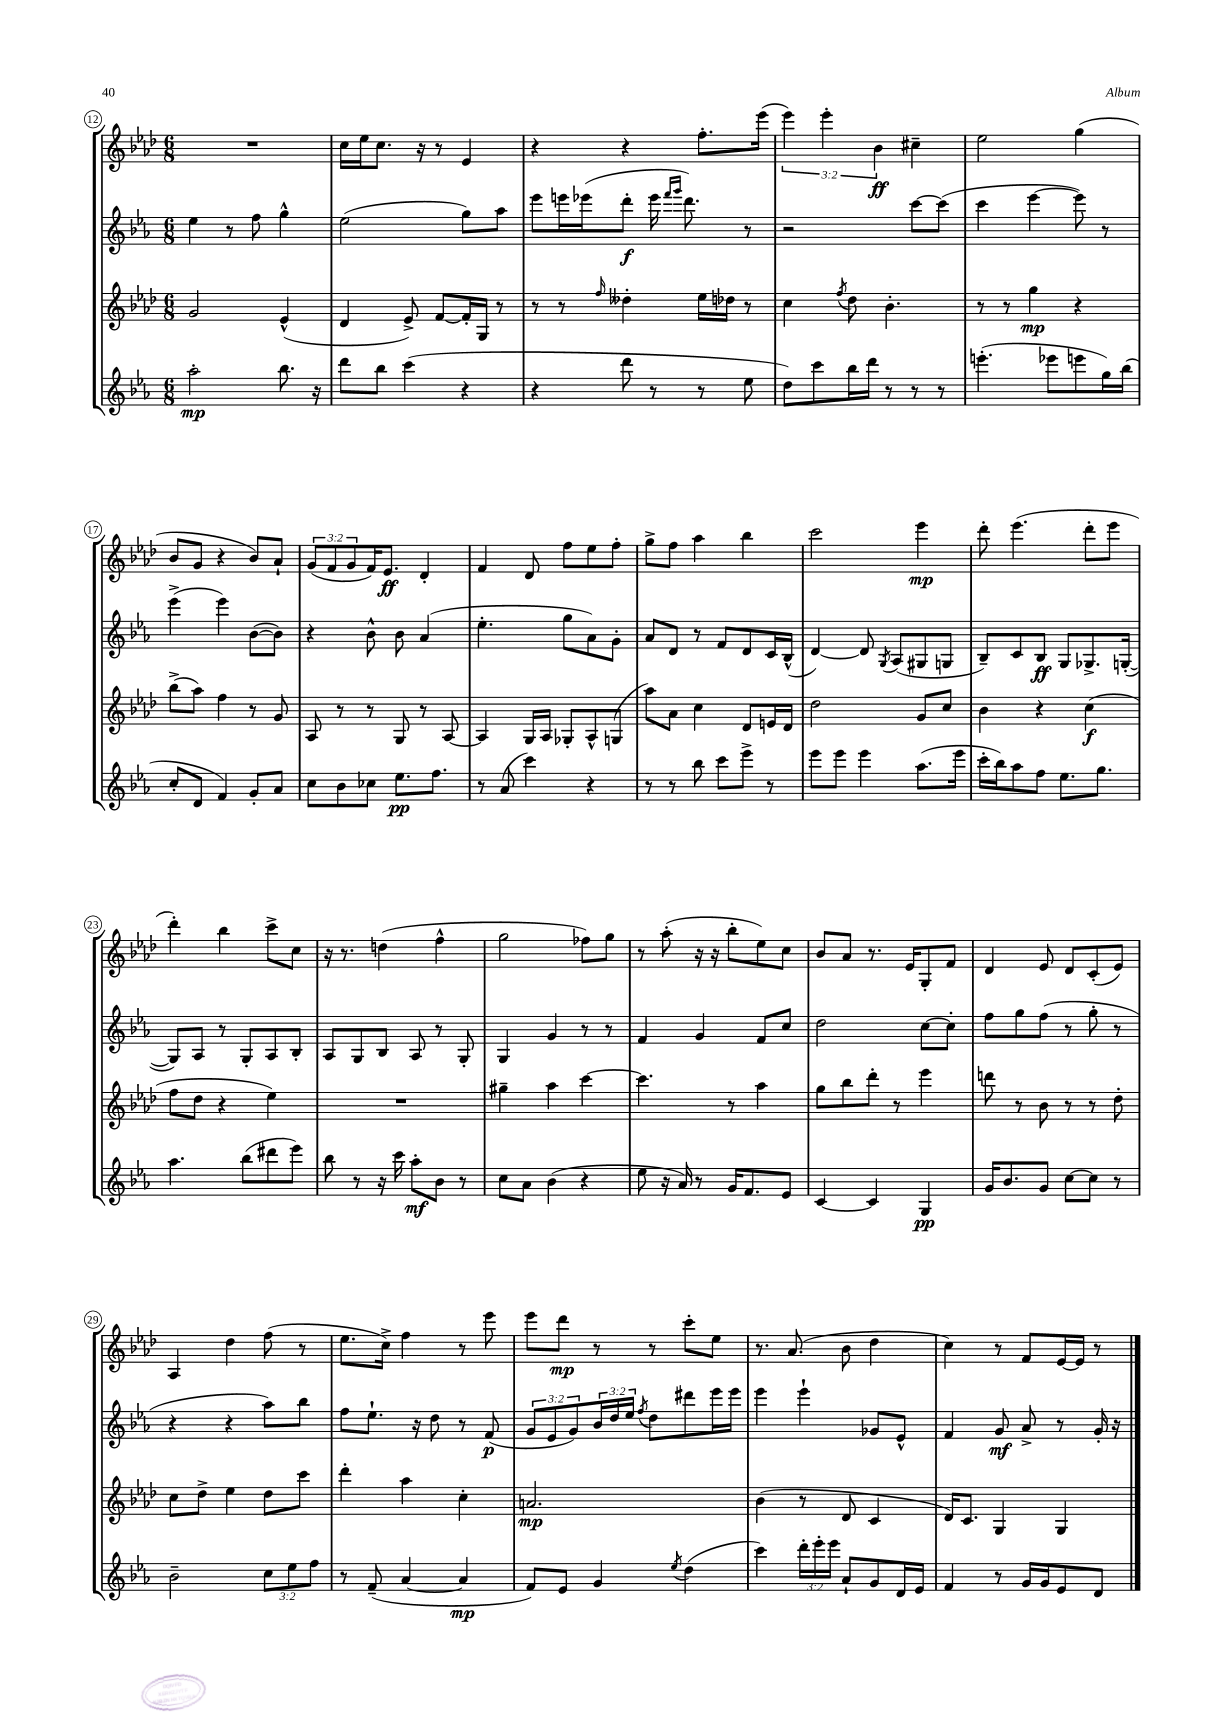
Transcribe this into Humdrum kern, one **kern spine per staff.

**kern	**kern	**kern	**kern
*staff4	*staff3	*staff2	*staff1
*clefG2	*clefG2	*clefG2	*clefG2
*k[b-e-a-]	*k[b-e-a-d-]	*k[b-e-a-]	*k[b-e-a-d-]
*M6/8	*M6/8	*M6/8	*M6/8
2aa-'	2g	4ee-	2.r
.	.	8r	.
.	.	8ff	.
8.bb-	(4e-^^	4gg^^	.
16r	.	.	.
=	=	=	=
8ddd	4d-	(2ee-	16cc
.	.	.	16ee-
8bb-	.	.	8.cc
(4ccc	8e-^)	.	.
.	.	.	16r
.	[8f	.	8r
4r	16f']	8gg)	4e-
.	16G	.	.
.	8r	8aa-	.
=	=	=	=
4r	8r	8eee-	4r
.	8r	16eee	.
.	.	(16eee-	.
.	16qqff	.	.
8ddd	4dd--'	8ddd'	4r
8r	.	16eee-	.
.	.	16qqfff	.
.	.	16qqggg	.
.	.	8.ddd)	.
8r	16ee-	.	8.ff'
.	16dd-	.	.
8ee-	8r	8r	.
.	.	.	(16eee-
=	=	=	=
8dd)	4cc	2r	6eee-)
8ccc	.	.	.
.	.	.	6eee-'
.	8qff	.	.
16bb-	8dd-	.	.
16ddd	.	.	.
.	.	.	6b-
8r	4.b-'	.	.
8r	.	[8ccc	4cc#~
8r	.	(8ccc]	.
=	=	=	=
(4.eee'	8r	4ccc	2ee-
.	8r	.	.
.	4gg	[4eee-	.
8eee-	.	.	.
8eee	4r	8eee-])	(4gg
16gg)	.	8r	.
(16bb-	.	.	.
=	=	=	=
8cc'	(8bb-^	(4eee-^	8b-
8d	8aa-)	.	8g
4f)	4ff	4eee-)	4r
8g'	8r	([8b-	8b-)
8a-	8g	8b-])	8a-`
=	=	=	=
8cc	8A-	4r	(12g
.	.	.	12f
8b-	8r	.	.
.	.	.	12g
8cc-	8r	8b-^^	16f)
.	.	.	8.e-
8.ee-	8G	8b-	.
.	8r	(4a-	4d-'
8.ff	.	.	.
.	[8A-	.	.
=	=	=	=
8r	4A-]	4.ee-'	4f
(8a-	.	.	.
4ccc)	16G	.	8d-
.	16A-	.	.
.	8G-'	8gg	8ff
4r	8A-^^	8a-)	8ee-
.	(8G	8g'	8ff'
=	=	=	=
8r	8aa-)	8a-	8gg^
8r	8a-	8d	8ff
8bb-	4cc	8r	4aa-
8ccc	.	8f	.
8eee-^	8d-	8d	4bb-
8r	16e	16c	.
.	16d-	(16B-^^	.
=	=	=	=
8eee-	2dd-	[4d)	2ccc
8eee-	.	.	.
4eee-	.	8d]	.
.	.	8qG	.
.	.	(8A-	.
(8.aa-	8g	8G#	4eee-
.	8cc	8G	.
16eee-	.	.	.
=	=	=	=
16ccc'	4b-	8B-~)	8ddd-'
16bb-)	.	.	.
8aa-	.	8c	(4.eee-
8ff	4r	8B-	.
8.ee-	.	8G	.
.	(4cc	8.G-^	8ddd-'
8.gg	.	.	.
.	.	.	8eee-
.	.	([16G'	.
=	=	=	=
4.aa-	8ff	8G])	4ddd-')
.	8dd-	8A-	.
.	4r	8r	4bb-
(8bb-	.	8G'	.
8ddd#	4ee-)	8A-	8ccc^
8eee-)	.	8B-'	8cc
=	=	=	=
8bb-	2.r	8A-	16r
.	.	.	8.r
8r	.	8G	.
16r	.	8B-	(4dd
16ccc	.	.	.
8aa-'	.	8A-	.
8b-	.	8r	4ff^^
8r	.	8G'	.
=	=	=	=
8cc	4gg#~	4G	2gg
8a-	.	.	.
(4b-	4aa-	4g	.
4r	[4ccc	8r	8ff-)
.	.	8r	8gg
=	=	=	=
8ee-	4.ccc]	4f	8r
16r	.	.	(8aa-'
16a-)	.	.	.
8r	.	4g	16r
.	.	.	16r
16g	8r	.	8bb-'
8.f	.	.	.
.	4aa-	8f	8ee-)
8e-	.	8cc	8cc
=	=	=	=
[4c	8gg	2dd	8b-
.	8bb-	.	8a-
4c]	8ddd-'	.	8.r
.	8r	.	.
.	.	.	16e-
4G	4eee-	[8cc	8G'
.	.	8cc']	8f
=	=	=	=
16g	8ddd	8ff	4d-
8.b-	.	.	.
.	8r	8gg	.
8g	8b-	(8ff	8e-
[8cc	8r	8r	8d-
8cc]	8r	8gg'	(8c'
8r	8dd-'	8r	8e-)
=	=	=	=
2b-~	8cc	4r	4A-
.	8dd-^	.	.
.	4ee-	4r	4dd-
12cc	8dd-	8aa-)	(8ff
12ee-	.	.	.
.	8ccc	8bb-	8r
12ff	.	.	.
=	=	=	=
8r	4ddd-'	8ff	8.ee-
(8f~	.	8.ee-`	.
.	.	.	16cc^)
[4a-	4aa-	.	4ff
.	.	16r	.
.	.	8dd	.
4a-]	4cc'	8r	8r
.	.	(8f	8eee-
=	=	=	=
8f)	2.a	12g	8eee-
.	.	12e-	.
8e-	.	.	8ddd-
.	.	12g)	.
4g	.	24b-	8r
.	.	24dd	.
.	.	24ee-	.
.	.	8qff	.
.	.	8dd	8r
8qee-	.	.	.
(4dd	.	8ddd#	8ccc'
.	.	16eee-	8ee-
.	.	16eee-	.
=	=	=	=
4ccc)	(4b-	4eee-	8.r
.	.	.	(8.a-
24ddd'	8r	4eee-`	.
24eee-'	.	.	.
24eee-	.	.	.
8a-`	8d-	.	8b-
8g	4c	8g-	4dd-
16d	.	8e-^^	.
16e-	.	.	.
=	=	=	=
4f	16d-)	4f	4cc)
.	8.c	.	.
8r	4G	8g	8r
16g	.	8a-^	8f
16g	.	.	.
8e-	4G	8r	[16e-
.	.	.	16e-]
8d	.	16g'	8r
.	.	16r	.
==	==	==	==
*-	*-	*-	*-
